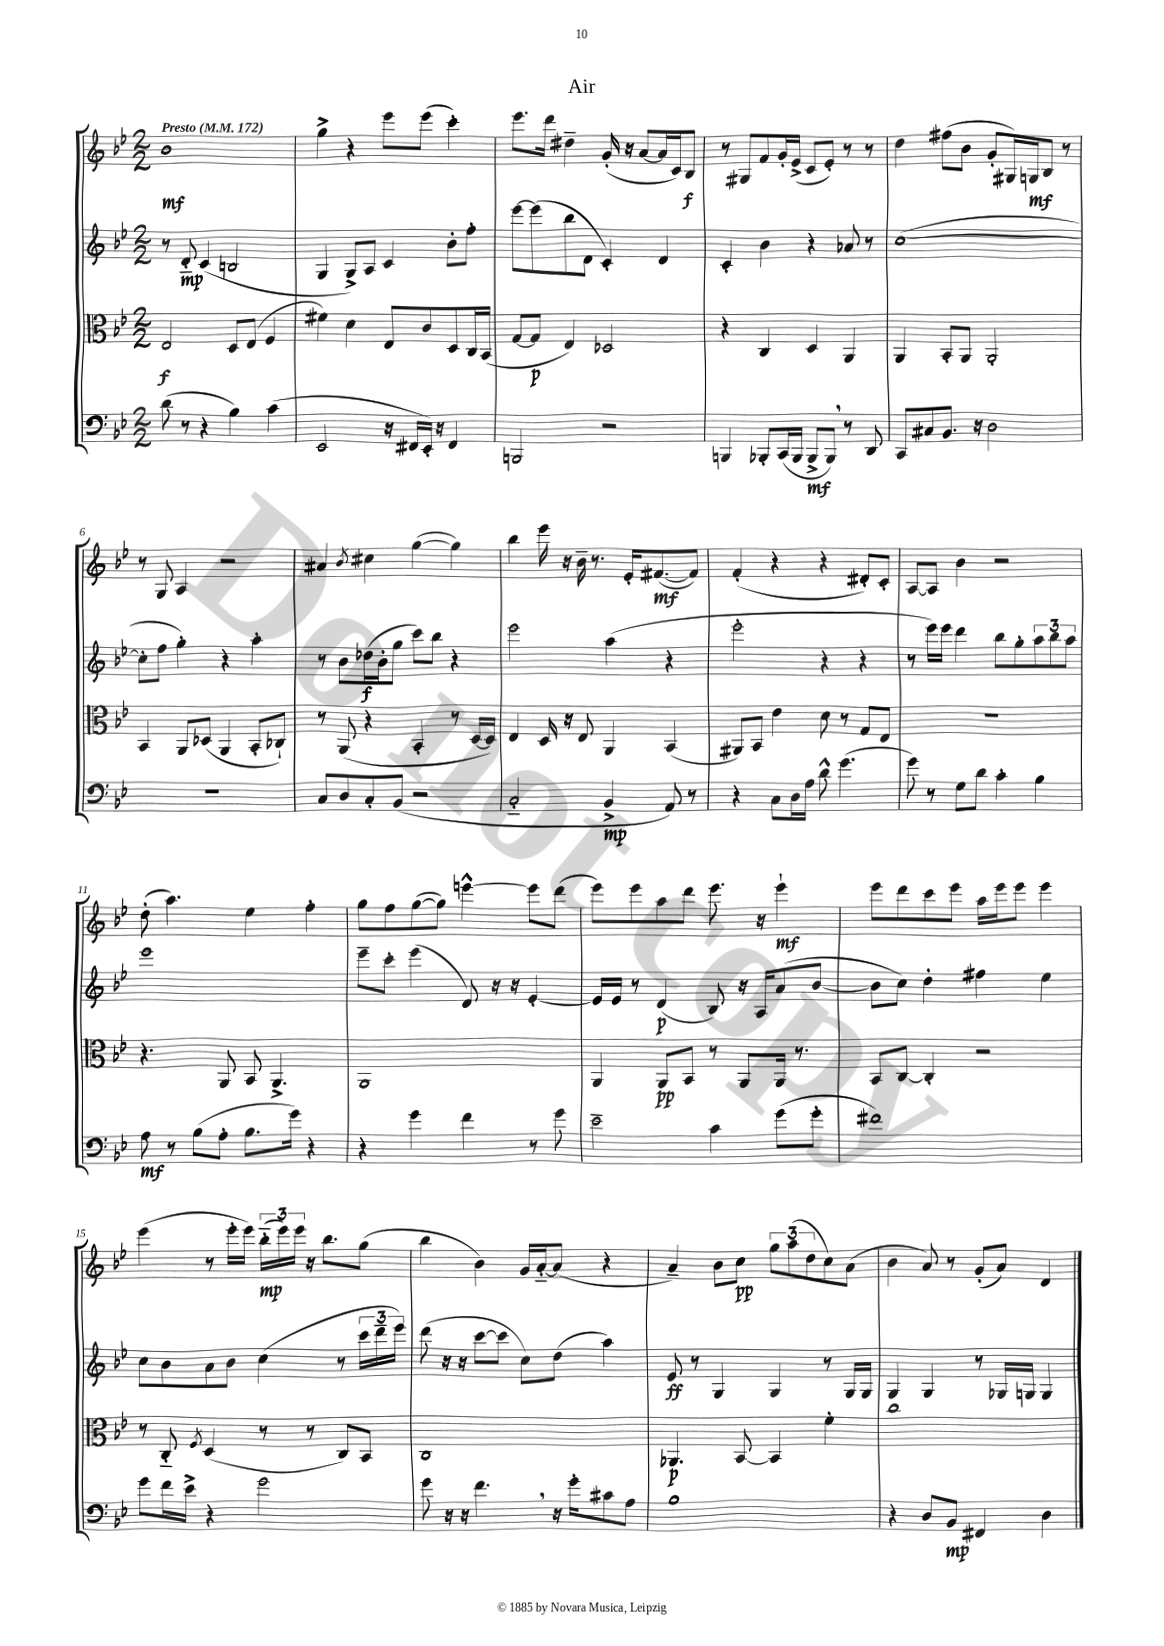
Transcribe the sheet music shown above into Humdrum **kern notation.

**kern	**dynam	**kern	**dynam	**kern	**dynam	**kern	**dynam
*part4	*part4	*part3	*part3	*part2	*part2	*part1	*part1
*staff4	*staff4	*staff3	*staff3	*staff2	*staff2	*staff1	*staff1
*clefF4	*	*clefC3	*	*clefG2	*	*clefG2	*
*k[b-e-]	*	*k[b-e-]	*	*k[b-e-]	*	*k[b-e-]	*
*M2/2	*	*M2/2	*	*M2/2	*	*M2/2	*
*MM172	*	*MM172	*	*MM172	*	*MM172	*
=1	=1	=1	=1	=1	=1	=1	=1
!	!	!	!	!	!	!LO:TX:a:B:t=Presto	!
(8d\	.	2E-/	f	8r	.	1b-	mf
8r	.	.	.	8d/	mp	.	.
4r	.	.	.	(4c/	.	.	.
4B-\)	.	8D/L	.	2Bn/	.	.	.
.	.	(8E-/J	.	.	.	.	.
(4c\	.	4F/	.	.	.	.	.
=2	=2	=2	=2	=2	=2	=2	=2
2EE-/	.	4f#X\)	.	4G/	.	4gg^\	.
.	.	4d\	.	8G^/L)	.	4r	.
.	.	.	.	8A/J	.	.	.
16r	.	8E-/L	.	4c/	.	8eee-\L	.
16FF#X/LL	.	.	.	.	.	.	.
16EE-'/JJ)	.	8c/	.	.	.	(8eee-\J	.
16r	.	.	.	.	.	.	.
4FF#/	.	8D/	.	8b-'\L	.	4ccc'\)	.
.	.	16C/L	.	8ff'\J	.	.	.
.	.	(16BB-/JJ	.	.	.	.	.
=3	=3	=3	=3	=3	=3	=3	=3
2BBBn/	.	[8G/L	.	[8eee-\L	.	8.eee-\L	.
.	.	8G/J]	p	(8eee-\]	.	.	.
.	.	.	.	.	.	16ddd\Jk	.
.	.	4E-/)	.	8bb-\	.	4dd#X~\	.
.	.	.	.	8d\J	.	.	.
2r	.	2D-X/	.	4c'/)	.	(16g'/	.
.	.	.	.	.	.	16r	.
.	.	.	.	.	.	[8a/L	.
.	.	.	.	4d/	.	16a/L]	.
.	.	.	.	.	.	16c/J)	.
.	.	.	.	.	.	8B-/J	f
=4	=4	=4	=4	=4	=4	=4	=4
4BBBn/	.	4r	.	4c'/	.	8r	.
.	.	.	.	.	.	8G#X/L	.
8BBB-X'/L	.	4C/	.	4b-\	.	8f/	.
(16CC/L	.	.	.	.	.	16g'/L	.
16BBB-/JJ	.	.	.	.	.	(16e-^/JJ	.
8BBB-^/L	mf	4D/	.	4r	.	8c/L	.
8BBB-,/J)	.	.	.	.	.	8e-'/J)	.
8r	.	4AA/	.	8a-X/	.	8r	.
8DD/	.	.	.	8r	.	8r	.
=5	=5	=5	=5	=5	=5	=5	=5
8CC/L	.	4AA/	.	([1cc	.	4dd\	.
8C#X/	.	.	.	.	.	.	.
8.BB-/J	.	8BB-'/L	.	.	.	(8ff#X\L	.
.	.	8AA/J	.	.	.	8b-\J	.
16r	.	.	.	.	.	.	.
2D\	.	2AA'/	.	.	.	8g'/L	.
.	.	.	.	.	.	16G#X/L)	.
.	.	.	.	.	.	16Gn/J	mf
.	.	.	.	.	.	8B-/J	.
.	.	.	.	.	.	8r	.
!!LO:LB:g=z
=6	=6	=6	=6	=6	=6	=6	=6
1r	.	4BB-/	.	8cc'\L]	.	8r	.
.	.	.	.	8ff\J	.	8G/	.
.	.	8AA/L	.	4gg'\)	.	4A/	.
.	.	(8D-X/J	.	.	.	.	.
.	.	4AA/	.	4r	.	2r	.
.	.	8BB-'/L	.	4aa'\	.	.	.
.	.	8C-X`/J)	.	.	.	.	.
=7	=7	=7	=7	=7	=7	=7	=7
8C/L	.	8r	.	8r	.	4a#X/	.
8D/	.	(8AA/	.	8b-\L	.	.	.
.	.	.	.	.	.	8qb-/	.
8C'/	.	4r	.	(16dd-X\L	f	4cc#X\	.
.	.	.	.	16b-'\J	.	.	.
(8BB-/J	.	.	.	8gg\J	.	.	.
2r	.	4BB-'/	.	8ccc\L)	.	([4gg\	.
.	.	.	.	8bb-\J	.	.	.
.	.	8r	.	4r	.	4gg\])	.
.	.	[16D/LL	.	.	.	.	.
.	.	16D/JJ])	.	.	.	.	.
=8	=8	=8	=8	=8	=8	=8	=8
2C/	.	4E-/	.	2eee-\	.	4bb-\	.
.	.	16D/	.	.	.	16eee-\	.
.	.	16r	.	.	.	16r	.
.	.	8E-/	.	.	.	16b-~\	.
.	.	.	.	.	.	8.r	.
4BB-^/	mp	4AA/	.	(4aa\	.	.	.
.	.	.	.	.	.	16e-'/KL	.
.	.	.	.	.	.	([8.f#X/	mf
8AA/)	.	(4BB-/	.	4r	.	.	.
8r	.	.	.	.	.	8f#/J])	.
=9	=9	=9	=9	=9	=9	=9	=9
4r	.	8AA#X/L)	.	2eee-'\	.	(4f'/	.
.	.	8BB-/J	.	.	.	.	.
8C\L	.	4e-\	.	.	.	4r	.
16D\L	.	.	.	.	.	.	.
16A\JJ	.	.	.	.	.	.	.
8d^^\	.	8d\	.	4r	.	4r	.
(4.g\	.	8r	.	.	.	.	.
.	.	8G/L	.	4r	.	8d#X'/L)	.
.	.	8E-/J	.	.	.	8c'/J	.
=10	=10	=10	=10	=10	=10	=10	=10
8g\)	.	1r	.	8r	.	[8A/L	.
8r	.	.	.	16eee-\LL)	.	8A/J]	.
.	.	.	.	16eee-\JJ	.	.	.
8G\L	.	.	.	4ddd\	.	4b-\	.
8d\J	.	.	.	.	.	.	.
4c'\	.	.	.	8bb-\L	.	2r	.
.	.	.	.	8gg'\	.	.	.
4B-\	.	.	.	12aa\	.	.	.
.	.	.	.	12bb-\	.	.	.
.	.	.	.	12aa\J	.	.	.
!!LO:LB:g=z
=11	=11	=11	=11	=11	=11	=11	=11
8A\	mf	4.r	.	1eee-	.	(8dd'\	.
8r	.	.	.	.	.	4.aa\)	.
(8B-\L	.	.	.	.	.	.	.
8A'\J	.	8AA/	.	.	.	.	.
8.B-\L	.	8BB-/	.	.	.	4ee-\	.
.	.	4.AA^/	.	.	.	.	.
16g\Jk)	.	.	.	.	.	.	.
4r	.	.	.	.	.	4ff'\	.
=12	=12	=12	=12	=12	=12	=12	=12
4r	.	1AA	.	8eee-~\L	.	8gg\L	.
.	.	.	.	8ccc'\J	.	8ff\	.
4g\	.	.	.	(4eee-\	.	([8gg\	.
.	.	.	.	.	.	8gg\J])	.
4f\	.	.	.	8d/)	.	[4eeen^^\	.
.	.	.	.	16r	.	.	.
.	.	.	.	16r	.	.	.
8r	.	.	.	[4e-'/	.	8eee\L]	.
8g\	.	.	.	.	.	(8ddd\J	.
=13	=13	=13	=13	=13	=13	=13	=13
2e-~\	.	4AA/	.	16e-/LL]	.	8eee-\L)	.
.	.	.	.	16e-/JJ	.	.	.
.	.	.	.	8r	.	8eee-\	.
.	.	8AA/L	pp	(4d/	p	8aa\	.
.	.	8BB-/J	.	.	.	8ddd\J	.
4c\	.	8r	.	8B-/)	.	8.eee-\	.
.	.	8AA/L	.	16r	.	.	.
.	.	.	.	16A/KL	.	16r	.
(8g\L	.	16AA/Jk	.	(8a/	.	4eee-`\	mf
.	.	8.r	.	.	.	.	.
8g'\J	.	.	.	[8b-/J	.	.	.
=14	=14	=14	=14	=14	=14	=14	=14
1f#X)	.	8BB-/L	.	8b-\L]	.	8eee-\L	.
.	.	[8C/J	.	8cc\J)	.	8ddd\	.
.	.	4C'/]	.	4dd'\	.	8ccc\	.
.	.	.	.	.	.	8eee-\J	.
.	.	2r	.	4ff#X\	.	16aa\LL	.
.	.	.	.	.	.	16eee-\J	.
.	.	.	.	.	.	8eee-\J	.
.	.	.	.	4ee-\	.	4eee-\	.
!!LO:LB:g=z
=15	=15	=15	=15	=15	=15	=15	=15
8g\L	.	8r	.	8cc\L	.	(4eee-\	.
16f\L	.	8C/	.	8b-\	.	.	.
16e-^\JJ	.	.	.	.	.	.	.
.	.	8qF/	.	.	.	.	.
4r	.	(4D/	.	8a\	.	8r	.
.	.	.	.	8b-\J	.	16eee-'\LL	.
.	.	.	.	.	.	16eee-\JJ)	.
2g\	.	8r	.	(4cc\	.	(24bb-\LL	mp
.	.	.	.	.	.	24eee-\)	.
.	.	.	.	.	.	24eee-\JJ	.
.	.	8r	.	.	.	16r	.
.	.	.	.	.	.	8.bb-\L	.
.	.	8C/L)	.	8r	.	.	.
.	.	8BB-/J	.	24ccc\LL	.	(8gg\J	.
.	.	.	.	24ddd~\	.	.	.
.	.	.	.	24eee-\JJ)	.	.	.
=16	=16	=16	=16	=16	=16	=16	=16
8g\	.	1C	.	(8ddd\	.	4bb-\	.
16r	.	.	.	16r	.	.	.
16r	.	.	.	16r	.	.	.
4.f,\	.	.	.	[8ccc\L	.	4b-\)	.
.	.	.	.	8ccc\J]	.	.	.
.	.	.	.	8cc\L)	.	16g/LL	.
.	.	.	.	.	.	[16a/J	.
16r	.	.	.	(8dd\J	.	(8a/J]	.
16g'\KL	.	.	.	.	.	.	.
8c#X\	.	.	.	4aa\)	.	4r	.
8A\J	.	.	.	.	.	.	.
=17	=17	=17	=17	=17	=17	=17	=17
1B-	.	4.AA-X/	p	8e-/	ff	4a~/)	.
.	.	.	.	8r	.	.	.
.	.	.	.	4G/	.	8b-\L	.
.	.	[8BB-/	.	.	.	8cc\J	pp
.	.	4BB-/]	.	4G/	.	12gg\L	.
.	.	.	.	.	.	(12aa\	.
.	.	.	.	.	.	12dd\	.
.	.	4f'\	.	8r	.	8cc\)	.
.	.	.	.	16G/LL	.	(8a\J	.
.	.	.	.	16G/JJ	.	.	.
=18	=18	=18	=18	=18	=18	=18	=18
4r	.	1cc	.	4G/	.	4b-\	.
8D/L	.	.	.	4G/	.	8a/)	.
8BB-/J	mp	.	.	.	.	8r	.
4FF#X/	.	.	.	8r	.	(8g'/L	.
.	.	.	.	16G-X/LL	.	8a/J)	.
.	.	.	.	16Gn/JJ	.	.	.
4D\	.	.	.	4G/	.	4d/	.
==	==	==	==	==	==	==	==
*-	*-	*-	*-	*-	*-	*-	*-
